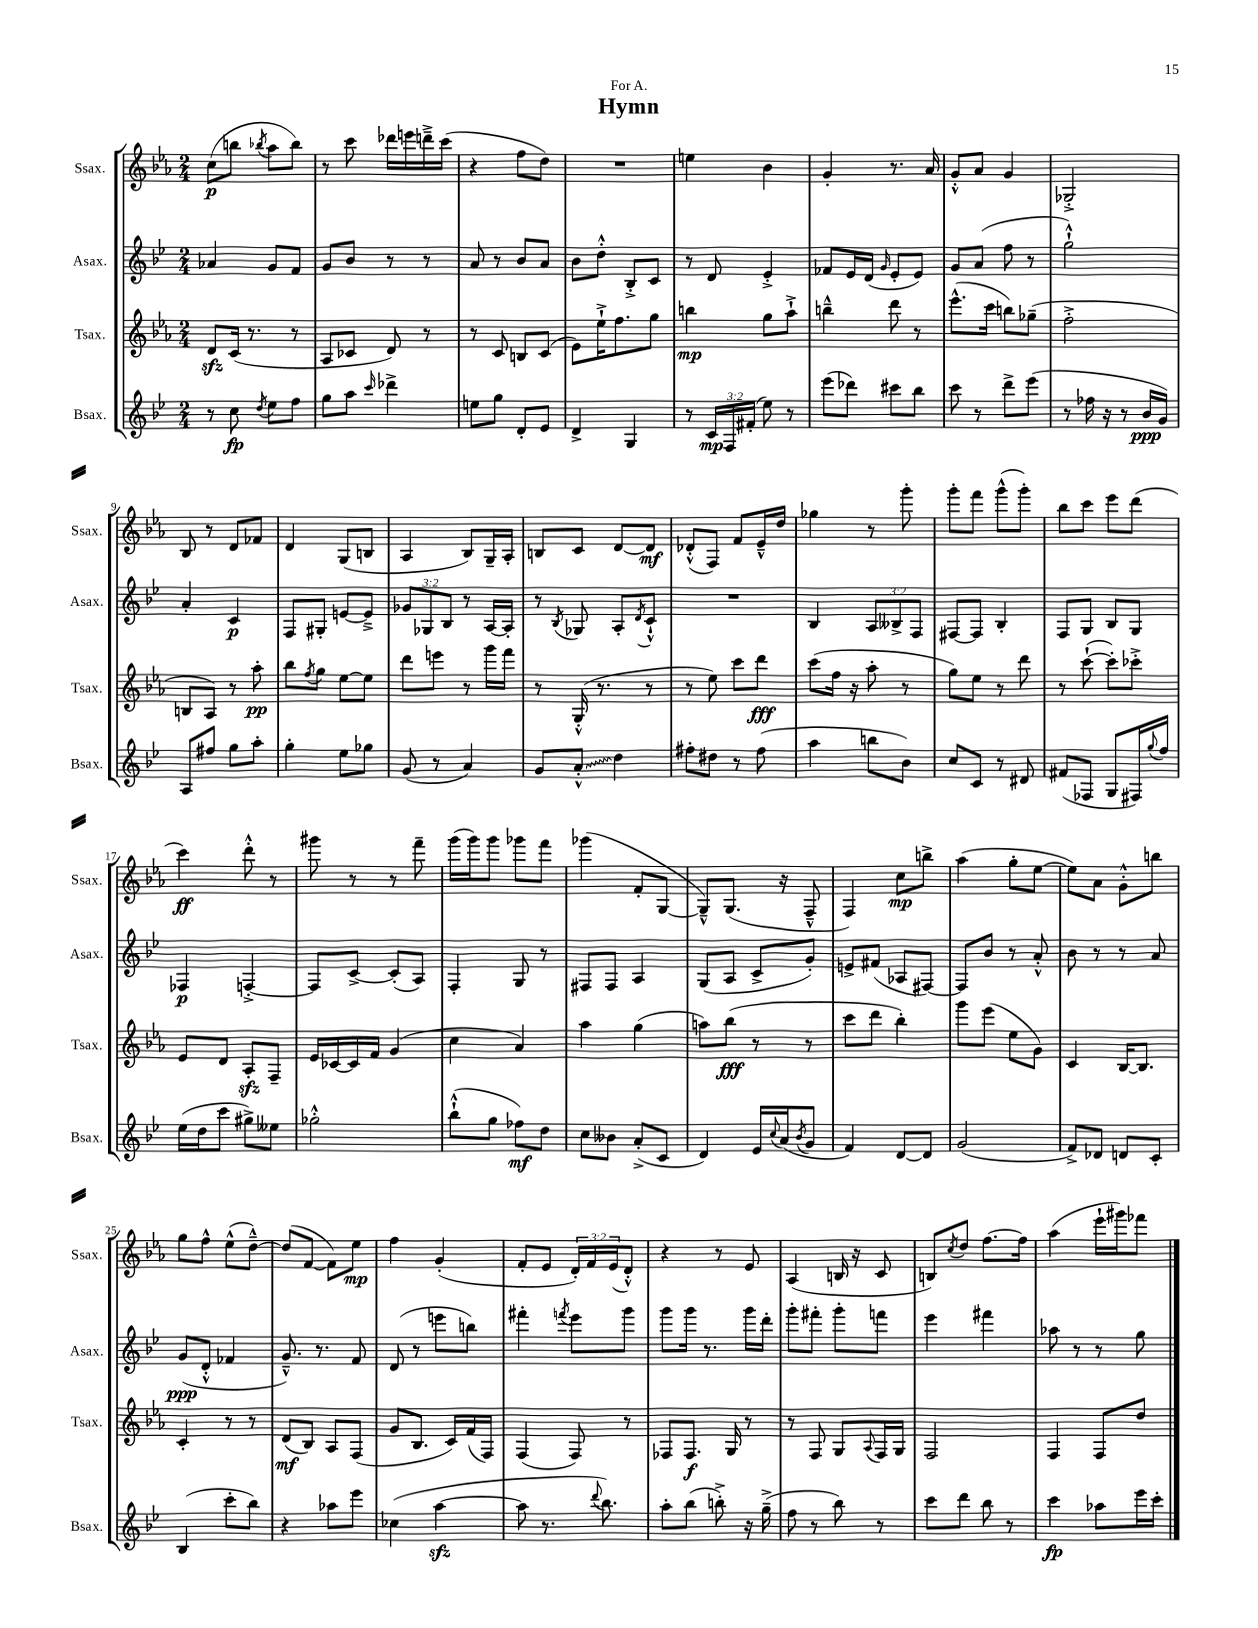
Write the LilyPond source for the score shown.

\header { title = "Hymn" dedication = "For A." }
<<
\new StaffGroup <<
\new Staff = "s0" \with { instrumentName = "Ssax." shortInstrumentName = "Ssax." } {
    \clef treble \key ees \major \numericTimeSignature \time 2/4 \override Staff.TupletNumber.text = #tuplet-number::calc-fraction-text
    c''8\p( b''8 \acciaccatura { bes''8 } aes''8 bes''8) |
    r8 c'''8 des'''16 e'''16 d'''16---> c'''16( |
    r4 f''8 d''8) |
    R2 |
    e''4 bes'4 |
    g'4-. r8. aes'16 |
    g'8-.-^ aes'8 g'4 |
    ges2-.-> |
    bes8 r8 d'8 fes'8 |
    d'4 g8( b8 |
    aes4 bes8) g16-- aes16-. |
    b8 c'8 d'8~ d'8\mf |
    des'8-.-^( f8) f'8 ees'16---^ d''16 |
    ges''4 r8 g'''8-. |
    g'''8-. f'''8 g'''8-^( g'''8-.) |
    bes''8 c'''8 ees'''8 d'''8( |
    c'''4\ff) d'''8-.-^ r8 |
    gis'''8 r8 r8 f'''8-- |
    g'''16( g'''16) g'''8 ges'''8 f'''8 |
    ges'''4( f'8-. g8~ |
    g8---^) g8.( r16 f8---^ |
    f4) c''8\mp b''8-> |
    aes''4( g''8-. ees''8~ |
    ees''8) aes'8 g'8-.-^ b''8 |
    g''8 f''8-^ ees''8-^( d''8~---^) |
    d''8( f'8~ f'8) ees''8\mp |
    f''4 g'4-.( |
    f'8-. ees'8 \tuplet 3/2 { d'16-.) f'16 ees'16( } d'8-.-^) |
    r4 r8 ees'8 |
    aes4( b16 r16 c'8 |
    b8) \acciaccatura { c''8 } d''8 f''8.~ f''16 |
    aes''4( ees'''16-! gis'''16) fes'''8 \bar "|." |
}
\new Staff = "s1" \with { instrumentName = "Asax." shortInstrumentName = "Asax." } {
    \clef treble \key bes \major \numericTimeSignature \time 2/4 \override Staff.TupletNumber.text = #tuplet-number::calc-fraction-text
    aes'4 g'8 f'8 |
    g'8 bes'8 r8 r8 |
    a'8 r8 bes'8 a'8 |
    bes'8 d''8-.-^ bes8-.-> c'8 |
    r8 d'8 ees'4-.-> |
    fes'8 ees'16 d'16( \grace { g'16 } ees'8-. ees'8) |
    g'8 a'8( f''8 r8 |
    g''2-!-^) |
    a'4-. c'4\p |
    f8 gis8-. e'8~ e'8---> |
    \tuplet 3/2 { ges'8 ges8 bes8 } r8 a16~ a16-. |
    r8 \acciaccatura { bes8 } ges8 a8-. \acciaccatura { d'8 } c'8-!-^ |
    R2 |
    bes4 \tuplet 3/2 { a8 beses8-> f8 } |
    fis8~ fis8 bes4-. |
    f8 g8 bes8 g8 |
    fes4\p f4~-.-> |
    f8 c'8~-> c'8-.( a8) |
    f4-. g8 r8 |
    fis8 fis8 a4 |
    g8( a8 c'8-> g'8-.) |
    e'8-> fis'8( aes8 fis8~) |
    fis8 bes'8 r8 a'8-.-^ |
    bes'8 r8 r8 a'8 |
    g'8\ppp( d'8-.-^ fes'4 |
    g'8.---^) r8. f'8 |
    d'8( r8 e'''8 b''8) |
    fis'''4-. \acciaccatura { f'''8 } ees'''8 g'''8 |
    g'''8 g'''16 r8. g'''16 d'''16-. |
    g'''8-. fis'''8-. g'''8-. f'''8 |
    ees'''4 fis'''4 |
    aes''8 r8 r8 g''8 \bar "|." |
}
\new Staff = "s2" \with { instrumentName = "Tsax." shortInstrumentName = "Tsax." } {
    \clef treble \key ees \major \numericTimeSignature \time 2/4
    d'8\sfz c'16( r8. r8 |
    aes8 ces'8 d'8) r8 |
    r8 c'8 b8 c'8( |
    ees'8) ees''16-!-> f''8. g''8 |
    b''4\mp g''8 aes''8-!-> |
    b''4---^ d'''8 r8 |
    ees'''8.-^( c'''16 b''8) ges''8--( |
    f''2-.-> |
    b8 aes8) r8 aes''8-.\pp |
    bes''8 \acciaccatura { f''8 } g''8 ees''8~ ees''8 |
    d'''8 e'''8 r8 g'''16 f'''16 |
    r8 g16-.-^( r8. r8 |
    r8 ees''8) c'''8 d'''8\fff |
    c'''8( f''16 r16 aes''8-. r8 |
    g''8) ees''8 r8 d'''8 |
    r8 c'''8~-!( c'''8-.) ces'''8-.-> |
    ees'8 d'8 aes8-.\sfz f8-- |
    ees'16 ces'16~ ces'16 f'16 g'4( |
    c''4 aes'4) |
    aes''4 g''4( |
    a''8) bes''8\fff( r8 r8 |
    c'''8 d'''8 bes''4-.) |
    g'''8 ees'''8( ees''8 g'8) |
    c'4 bes16~ bes8. |
    c'4-. r8 r8 |
    d'8\mf( bes8) aes8 f8( |
    g'8 bes8. c'16) f'16( f16) |
    f4( f8) r8 |
    fes8 fes8.\f g16 r8 |
    r8 f8 g8 \appoggiatura { aes8 } f16 g16 |
    f2 |
    f4 f8 d''8 \bar "|." |
}
\new Staff = "s3" \with { instrumentName = "Bsax." shortInstrumentName = "Bsax." } {
    \clef treble \key bes \major \numericTimeSignature \time 2/4 \override Staff.TupletNumber.text = #tuplet-number::calc-fraction-text
    r8 c''8\fp \acciaccatura { d''8 } ees''8 f''8 |
    g''8 a''8 \grace { c'''16 } des'''4-> |
    e''8 g''8 d'8-. ees'8 |
    d'4-> g4 |
    r8 \tuplet 3/2 { c'16\mp f16 fis'16-.( } ees''8) r8 |
    ees'''8( des'''8) cis'''8 bes''8 |
    c'''8 r8 d'''8-> ees'''8( |
    r8 fes''16 r16 r8 bes'16\ppp g'16) |
    a8 fis''8 g''8 a''8-. |
    g''4-. ees''8 ges''8 |
    g'8( r8 a'4) |
    g'8 \once \override Glissando.style = #'zigzag a'8-.-^\glissando d''4 |
    fis''8-. dis''8 r8 fis''8( |
    a''4 b''8 bes'8) |
    c''8 c'8 r8 dis'8 |
    fis'8( fes8 g8 fis16) \appoggiatura { g''8 } f''16 |
    ees''16( d''16 c'''8 gis''8->) eeses''8 |
    ges''2-.-^ |
    bes''8-!-^( g''8 fes''8\mf) d''8 |
    c''8 beses'8 a'8-.->( c'8 |
    d'4) ees'16 \appoggiatura { c''8 } a'16( \acciaccatura { bes'8 } g'8 |
    f'4) d'8~ d'8 |
    g'2( |
    f'8->) des'8 d'8 c'8-. |
    bes4( c'''8-. bes''8) |
    r4 aes''8 ees'''8 |
    ces''4( a''4~\sfz |
    a''8 r8. \appoggiatura { d'''8 } bes''8.) |
    a''8-. bes''8( b''8-.->) r16 g''16--->( |
    f''8 r8 bes''8) r8 |
    c'''8 d'''8 bes''8 r8 |
    c'''4\fp aes''8 ees'''16 c'''16-. \bar "|." |
}
>>
>>
